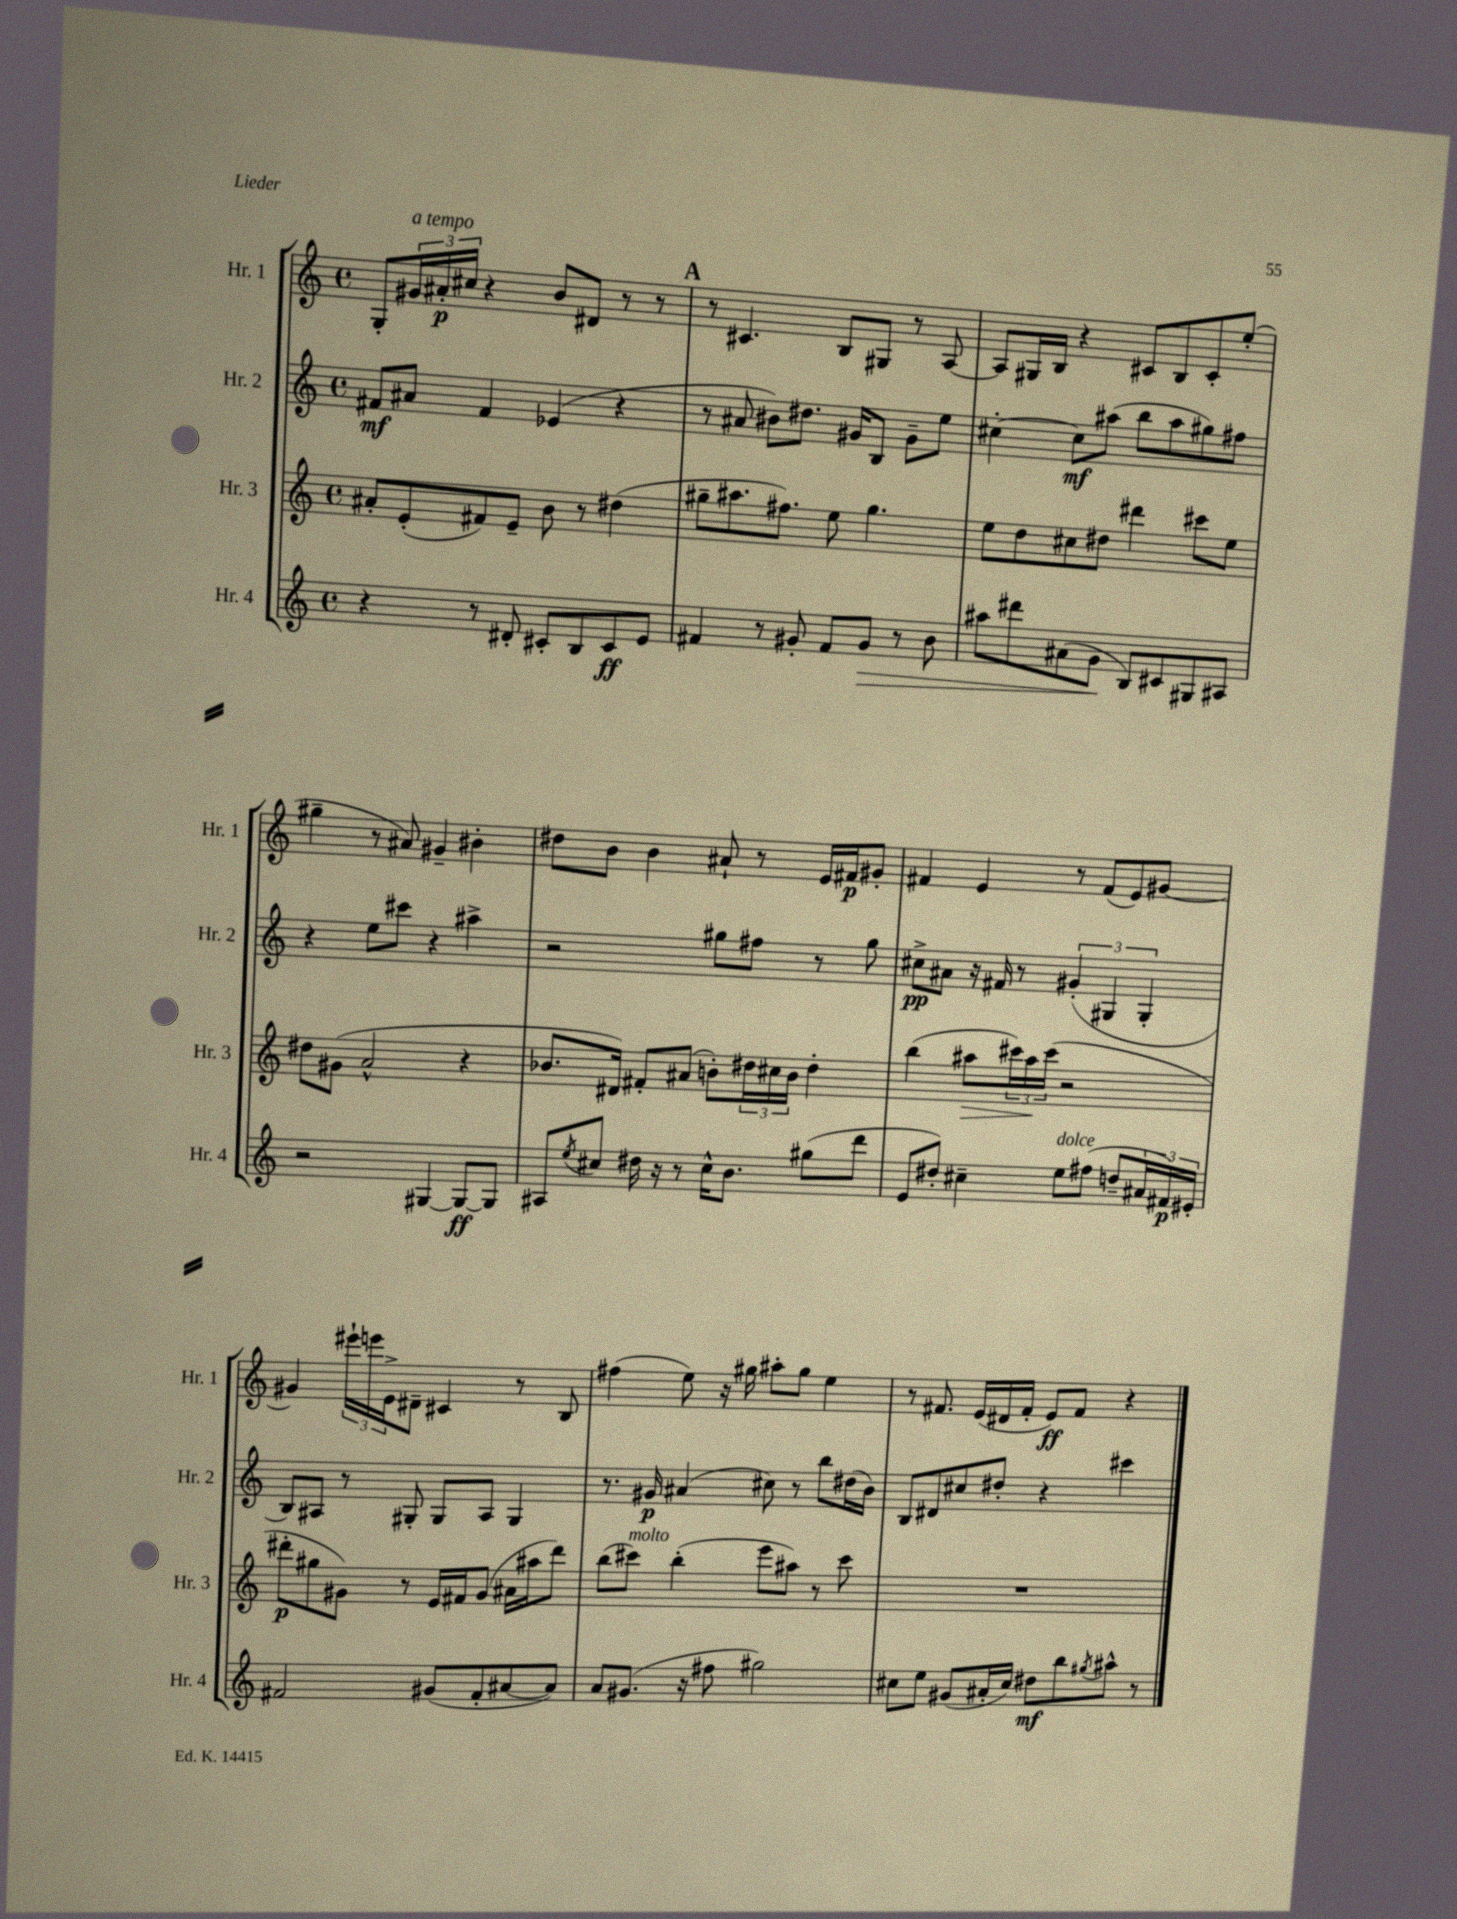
<<
\new StaffGroup <<
\new Staff = "s0" \with { instrumentName = "Hr. 1" shortInstrumentName = "Hr. 1" } {
    \clef treble \key c \major \defaultTimeSignature \time 4/4
    g8-. \tuplet 3/2 { gis'16^\markup { \italic "a tempo" } ais'16-.\p cis''16 } r4 b'8 dis'8 r8 r8 |
    \mark \markup { \bold "A" } r8 cis'4. b8 gis8 r8 a8~ |
    a8 gis16 b16 r4 cis'8 b8 cis'8-. e''8-.( |
    gis''4-- r8 ais'8) gis'4-- bis'4-. |
    dis''8 b'8 b'4 ais'8-! r8 e'16 fis'16\p gis'8-. |
    fis'4 e'4 r8 fis'8( e'8) gis'8~ |
    gis'4 \tuplet 3/2 { eis'''16-! e'''16 e'16-> } dis'8-- cis'4 r8 b8 |
    fis''4( e''8) r16 gis''16 ais''8-. gis''8 e''4 |
    r8 fis'8. e'16( dis'16 fis'16-. e'8\ff) fis'8 r4 \bar "|." |
}
\new Staff = "s1" \with { instrumentName = "Hr. 2" shortInstrumentName = "Hr. 2" } {
    \clef treble \key c \major \defaultTimeSignature \time 4/4
    fis'8\mf ais'8 fis'4 ees'4( r4 |
    \mark \markup { \bold "A" } r8 ais'8 bis'8) dis''8. gis'16 b8 gis'8-- e''8 |
    cis''4~-. cis''8\mf ais''8( b''8 ais''8 gis''8) fis''8 |
    r4 e''8 cis'''8 r4 ais''4-> |
    r2 gis''8 fis''8 r8 gis''8 |
    cis''8->\pp ais'8 r16 fis'16 r8 \tuplet 3/2 { gis'4-.( gis4 gis4-. } |
    b8) ais8 r8 gis8-. gis8 ais8 gis4 |
    r8. gis'16\p ais'4( cis''8) r8 b''8 dis''16( b'16) |
    b8 dis'8 cis''8 dis''8-. r4 cis'''4 \bar "|." |
}
\new Staff = "s2" \with { instrumentName = "Hr. 3" shortInstrumentName = "Hr. 3" } {
    \clef treble \key c \major \defaultTimeSignature \time 4/4
    ais'8-. e'8-.( fis'8) e'8-- b'8 r8 dis''4( |
    \mark \markup { \bold "A" } gis''8-- ais''8. fis''8.) e''8 gis''4. |
    e''8 d''8 cis''8 dis''8 dis'''4 cis'''8 e''8 |
    dis''8 gis'8( a'2-^ r4 |
    bes'8. dis'16) fis'8-. ais'8( b'8-.) \tuplet 3/2 { dis''16 cis''16 b'16 } dis''4-. |
    b''4( ais''8\> \tuplet 3/2 { cis'''16) ais''16\! cis'''16( } r2 |
    dis'''8-.\p gis''8 gis'8) r8 e'16 fis'16 gis'8( ais'16 ais''16 dis'''8) |
    b''8( cis'''8^\markup { \italic "molto" }) b''4-.( e'''8 ais''8) r8 cis'''8 |
    R1 \bar "|." |
}
\new Staff = "s3" \with { instrumentName = "Hr. 4" shortInstrumentName = "Hr. 4" } {
    \clef treble \key c \major \defaultTimeSignature \time 4/4
    r4 r8 dis'8-. cis'8-. b8 cis'8\ff e'8 |
    \mark \markup { \bold "A" } fis'4 r8 gis'8-. fis'8 gis'8\> r8 b'8 |
    ais''8 dis'''8 ais'8( g'8\! b8) cis'8 gis8 ais8 |
    r2 gis4~ gis8~\ff gis8 |
    ais8 \acciaccatura { e''8 } cis''8 dis''16 r16 r8 cis''16-^ b'8. gis''8( d'''8 |
    e'8 dis''8-.) cis''4-- e''8^\markup { \italic "dolce" } fis''8( d''8-- \tuplet 3/2 { ais'16 fis'16\p) eis'16-. } |
    fis'2 gis'8( fis'8-. ais'8~ ais'8) |
    a'8 gis'8.( r16 fis''8 gis''2) |
    cis''8 e''8 gis'8( ais'16-. cis''16) dis''8\mf b''8 \acciaccatura { gis''8 } ais''8-^ r8 \bar "|." |
}
>>
>>
\layout { \context { \Score \remove "Bar_number_engraver" } }
